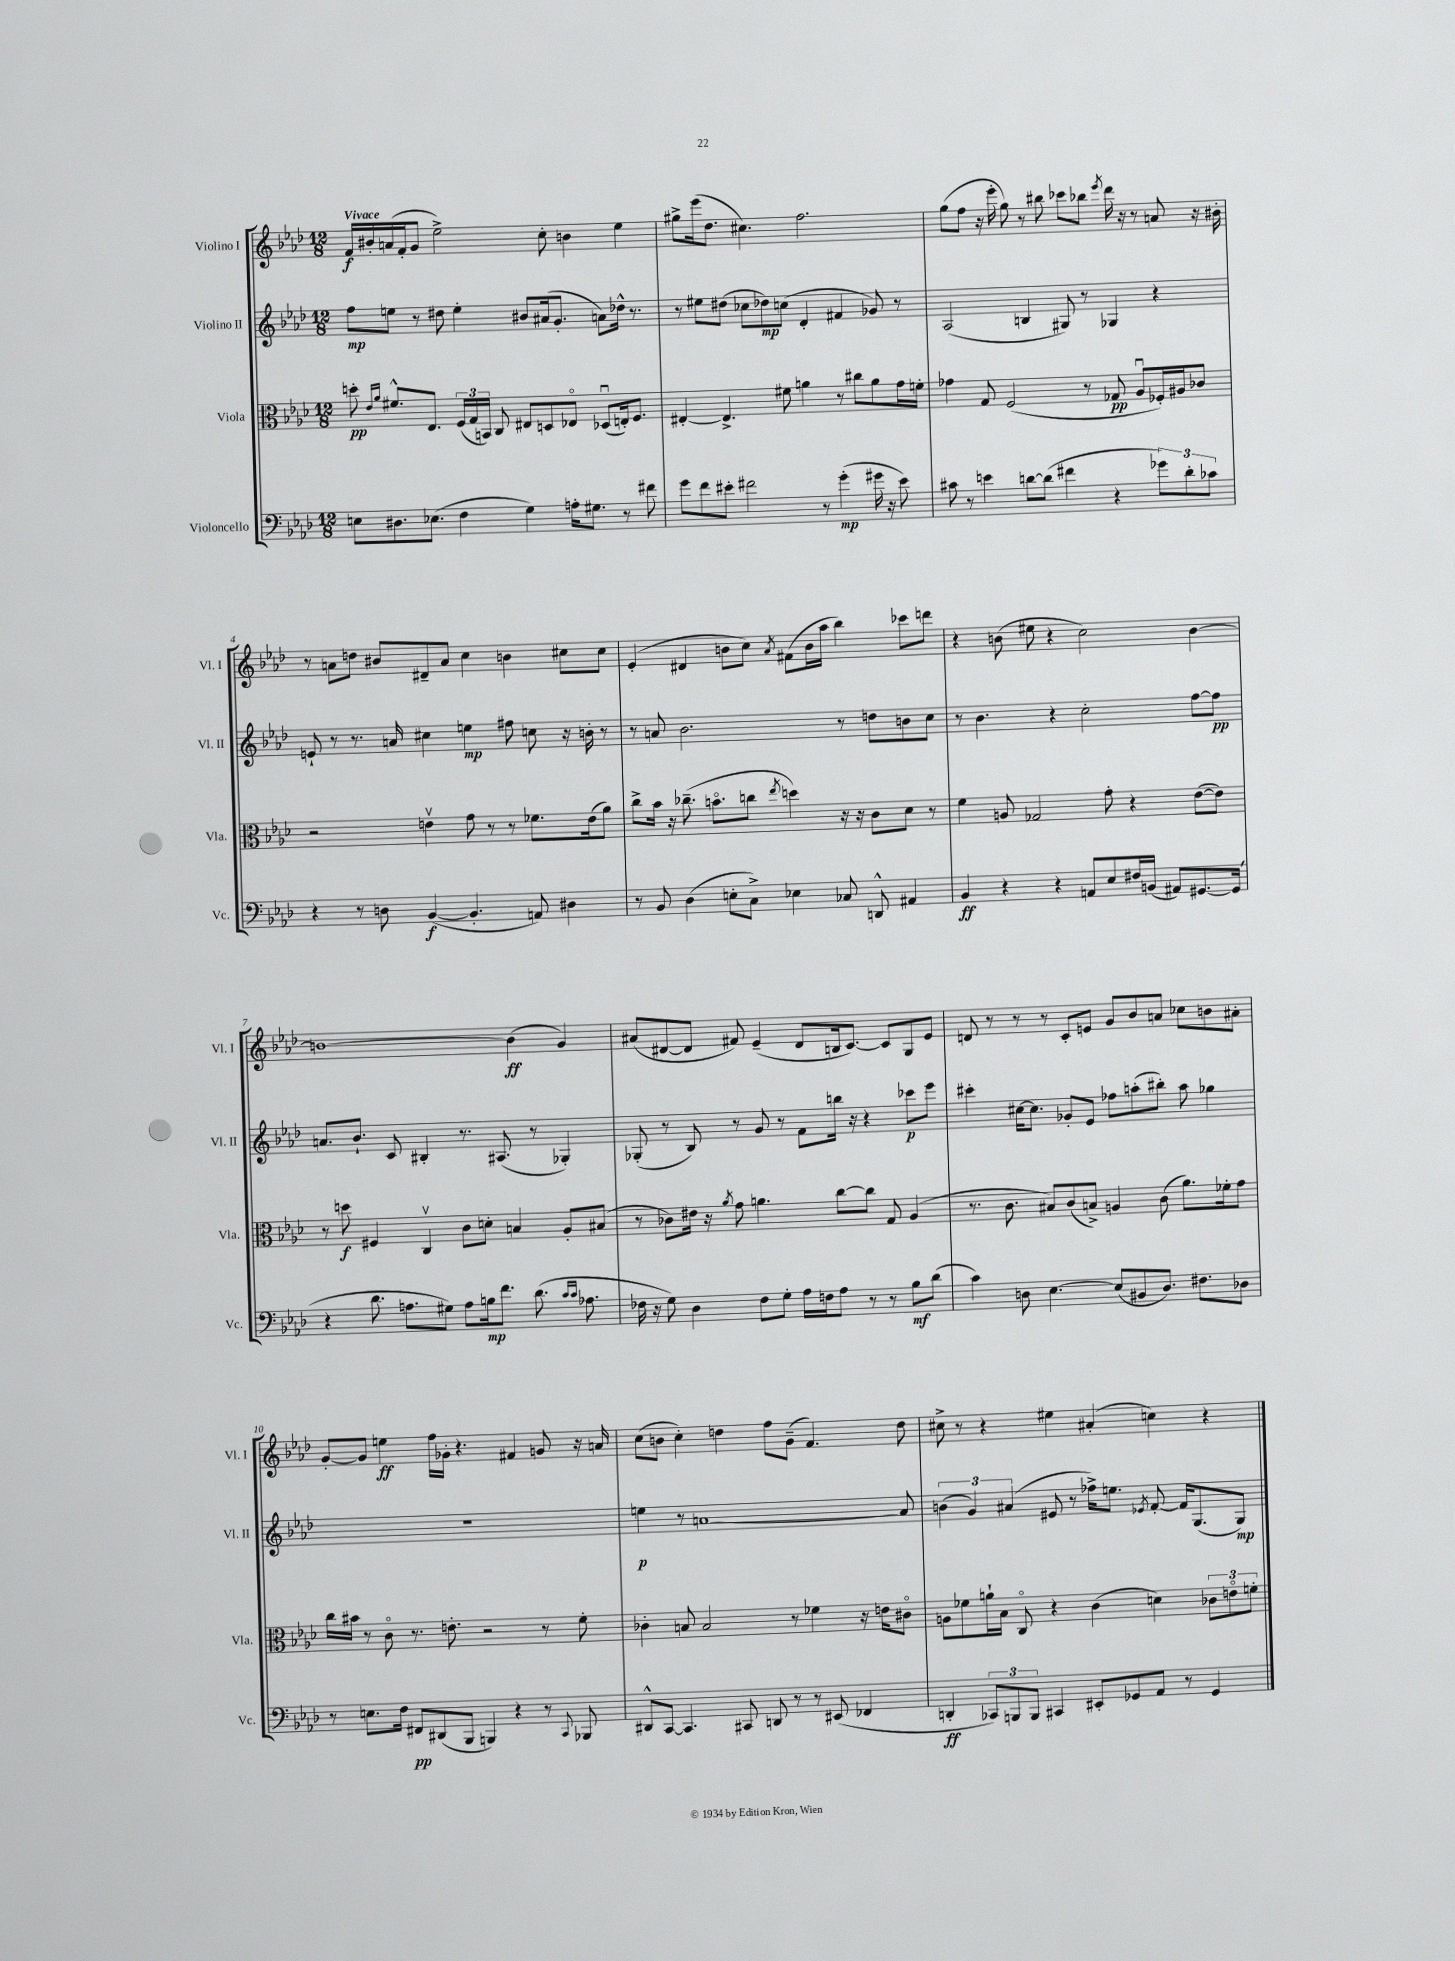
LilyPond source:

<<
\new StaffGroup <<
\new Staff = "s0" \with { instrumentName = "Violino I" shortInstrumentName = "Vl. I" } {
    \clef treble \key aes \major \numericTimeSignature \time 12/8 \tempo "Vivace"
    \autoBeamOff f'16[\f bis'16-. a'16( f'16-. g'8] ees''2->) c''8-. b'4 ees''4 |
    gis''8[-> ees'''16( des''8.] cis''4.) f''2. |
    g''8[( f''8] r16 ees'''16-. g''8) r8 bis''8 ces'''8[ bes''8] \acciaccatura { ees'''8 } des'''16 r16 r8 a'8 r16 bis'16-. |
    r8 a'8[ d''8] bis'8[ dis'8-- a'8] c''4 b'4 cis''8[ cis''8] |
    ees'4-.( dis'4 b'8[ c''8]) \acciaccatura { aes'8 } fis'8[( b'16 aes''16] bes''4) ces'''8[ d'''8] |
    r4 b'8( eis''8 r4 c''2) b'4~ |
    b'1~ b'4\ff( g'4) |
    ais'8[( dis'8~ dis'8] fis'8) ees'4--( dis'8[ b16 c'8.]~) c'8[ g8 ees'8] |
    d'8 r8 r8 r8 c'8[-. e'8] g'8[ bes'8 a'8] ces''8[ b'8 ais'8]-. |
    g'8[~-. g'8] e''4\ff f''16[ ges'16]-. r4. fis'4 g'8 r16 a'16 |
    c''8[( b'8] c''4-.) d''4 f''8[ g'8]--( f'4.) d''8 |
    cis''8-> r8 r4 eis''4 ais'4-.( c''4) r4 \bar "|." |
}
\new Staff = "s1" \with { instrumentName = "Violino II" shortInstrumentName = "Vl. II" } {
    \clef treble \key aes \major \numericTimeSignature \time 12/8
    \autoBeamOff f''8[\mp e''8] r8 dis''8 e''4-. bis'8[ ais'16( g'8.]-. a'8[) des''16]-^ r8. |
    r8 eis''8[ dis''8]( ces''8[ des''8\mp) c''8]( des'4-. fis'4 ges'8) r8 |
    aes2( b4 gis8) r8 ges4 r4 |
    e'8-! r8 r8. a'16 cis''4 e''4\mp fis''8 c''8 r16 b'16-. r8 |
    r8 a'8 bes'2. r8 d''8[ b'8 c''8] |
    r8 bes'4. r4 c''2-. f''8[~ f''8]\pp |
    a'8.[ bes'8.]-! c'8 bis4-. r8. ais8.( r8 ges4-.) |
    ges8-.( r8 bes8) r8 g'8 r8 f'8[ b''16] r16 r4 ces'''8[\p ees'''8] |
    cis'''4-. cis''16[~ cis''8.] ges'8[-. ees'8] fes''8[ a''8-.( bis''8]-.) a''8 ges''4 |
    R1. |
    e''4\p r8 a'1~ a'8 |
    \tuplet 3/2 { b'4( g'4) ais'4( } eis'8 r8 fes''16[->) e''8.] \acciaccatura { ees'8 } f'8~-. f'16[ g8.( g8]\mp) \bar "|." |
}
\new Staff = "s2" \with { instrumentName = "Viola" shortInstrumentName = "Vla." } {
    \clef alto \key aes \major \numericTimeSignature \time 12/8
    \autoBeamOff d''8-.\pp \grace { ees'16[ aes'16] } fis'8.[-^ ees8.] \tuplet 3/2 { f16[( g16 b,16]) } c8 eis8[ d8 ees8]\flageolet des8[\downbow( e16-.) f8.] |
    eis4~-. eis4.-> fis'8 a'4 r8 cis''8[ a'8 g'16 f'16]-. |
    ges'4 g8 f2( r8 ges8\pp aes8[\downbow fes16-.) ais16 ces'8] |
    r2 e'4\upbow g'8 r8 r8 fes'8.[ e'16( aes'8]) |
    c''8[-> bes'16] r16 ces''8.--( b'8.[\flageolet c''8] \acciaccatura { ees''8 } d''4) r16 r16 c'8[ des'8] r8 |
    f'4 a8 ges2 g'8-. r4 ees'8[~( ees'8]) |
    r8 d''8\f fis4 c4\upbow c'8[ d'8]-. b4 aes8[-. bis8]( |
    r8 ces'8[) eis'16] r16 \acciaccatura { aes'8 } g'8 a'4. c''8[~ c''8] g8 aes4( |
    r8. c'8. bis8[) c'8( b8]->) a4 c'8( aes'8.[) fes'16-. g'8] |
    c''16[ bis'16] r8 c'8\flageolet r8. e'8.-. r2 r8 f'8-. |
    ces'4-. b8 b2 r8 fes'4 r16 e'16[ cis'8]\flageolet |
    a8[ fes'8 a'16-! bes16] c8\flageolet r4 c'4( d'4) \tuplet 3/2 { ces'8[ e'8\flageolet f'8]-. } \bar "|." |
}
\new Staff = "s3" \with { instrumentName = "Violoncello" shortInstrumentName = "Vc." } {
    \clef bass \key aes \major \numericTimeSignature \time 12/8
    \autoBeamOff e8[ dis8. ees8.]( f4 g4) a16[-. gis8.] r8 fis'8 |
    g'8[ f'8 eis'8]-. fis'2 r8 g'4-.\mp( gis'16 r16 eis'8) |
    cis'8 r8 e'4 d'8[~ d'8]( fis'4 r4 \tuplet 3/2 { ges'8[) d'8-. ces'8] } |
    r4 r8 d8 bes,4~\f( bes,4.-. a,8) dis4 |
    r8 bes,8 des4( e8[-. c8]->) ees4 ces8 d,8-^ ais,4 |
    bes,4\ff r4 r4 a,8[ ees8 fis16 b,16]( ais,8[) gis,8.~ gis,16]( |
    r4 des'8. a8.[ gis8]) a8[ b16\mp f'8.] des'8.( \grace { c'16[ c'16] } aes8. |
    fes16 r16 g8) des4 fes8[ g8]-. aes16[ f16 aes8] r8 r8 bes8[\mf des'8]( |
    c'4) d8 ees4.~ ees8[( bis,8 d8.]) fis8.[ des8] |
    r8 e8.[ f16] fis,8[\pp dis,8( bes,,8] b,,4) r4 r8 \appoggiatura { c,8 } bes,,8 |
    dis,8[-^ c,8]~ c,4. cis,8 d,8 r8 r8 eis,8( fes,4 |
    d,4-.\ff \tuplet 3/2 { ces,8[) b,,8 b,,8] } cis,4 eis,8[-. ges,8 aes,8] r8 ges,4 \bar "|." |
}
>>
>>
